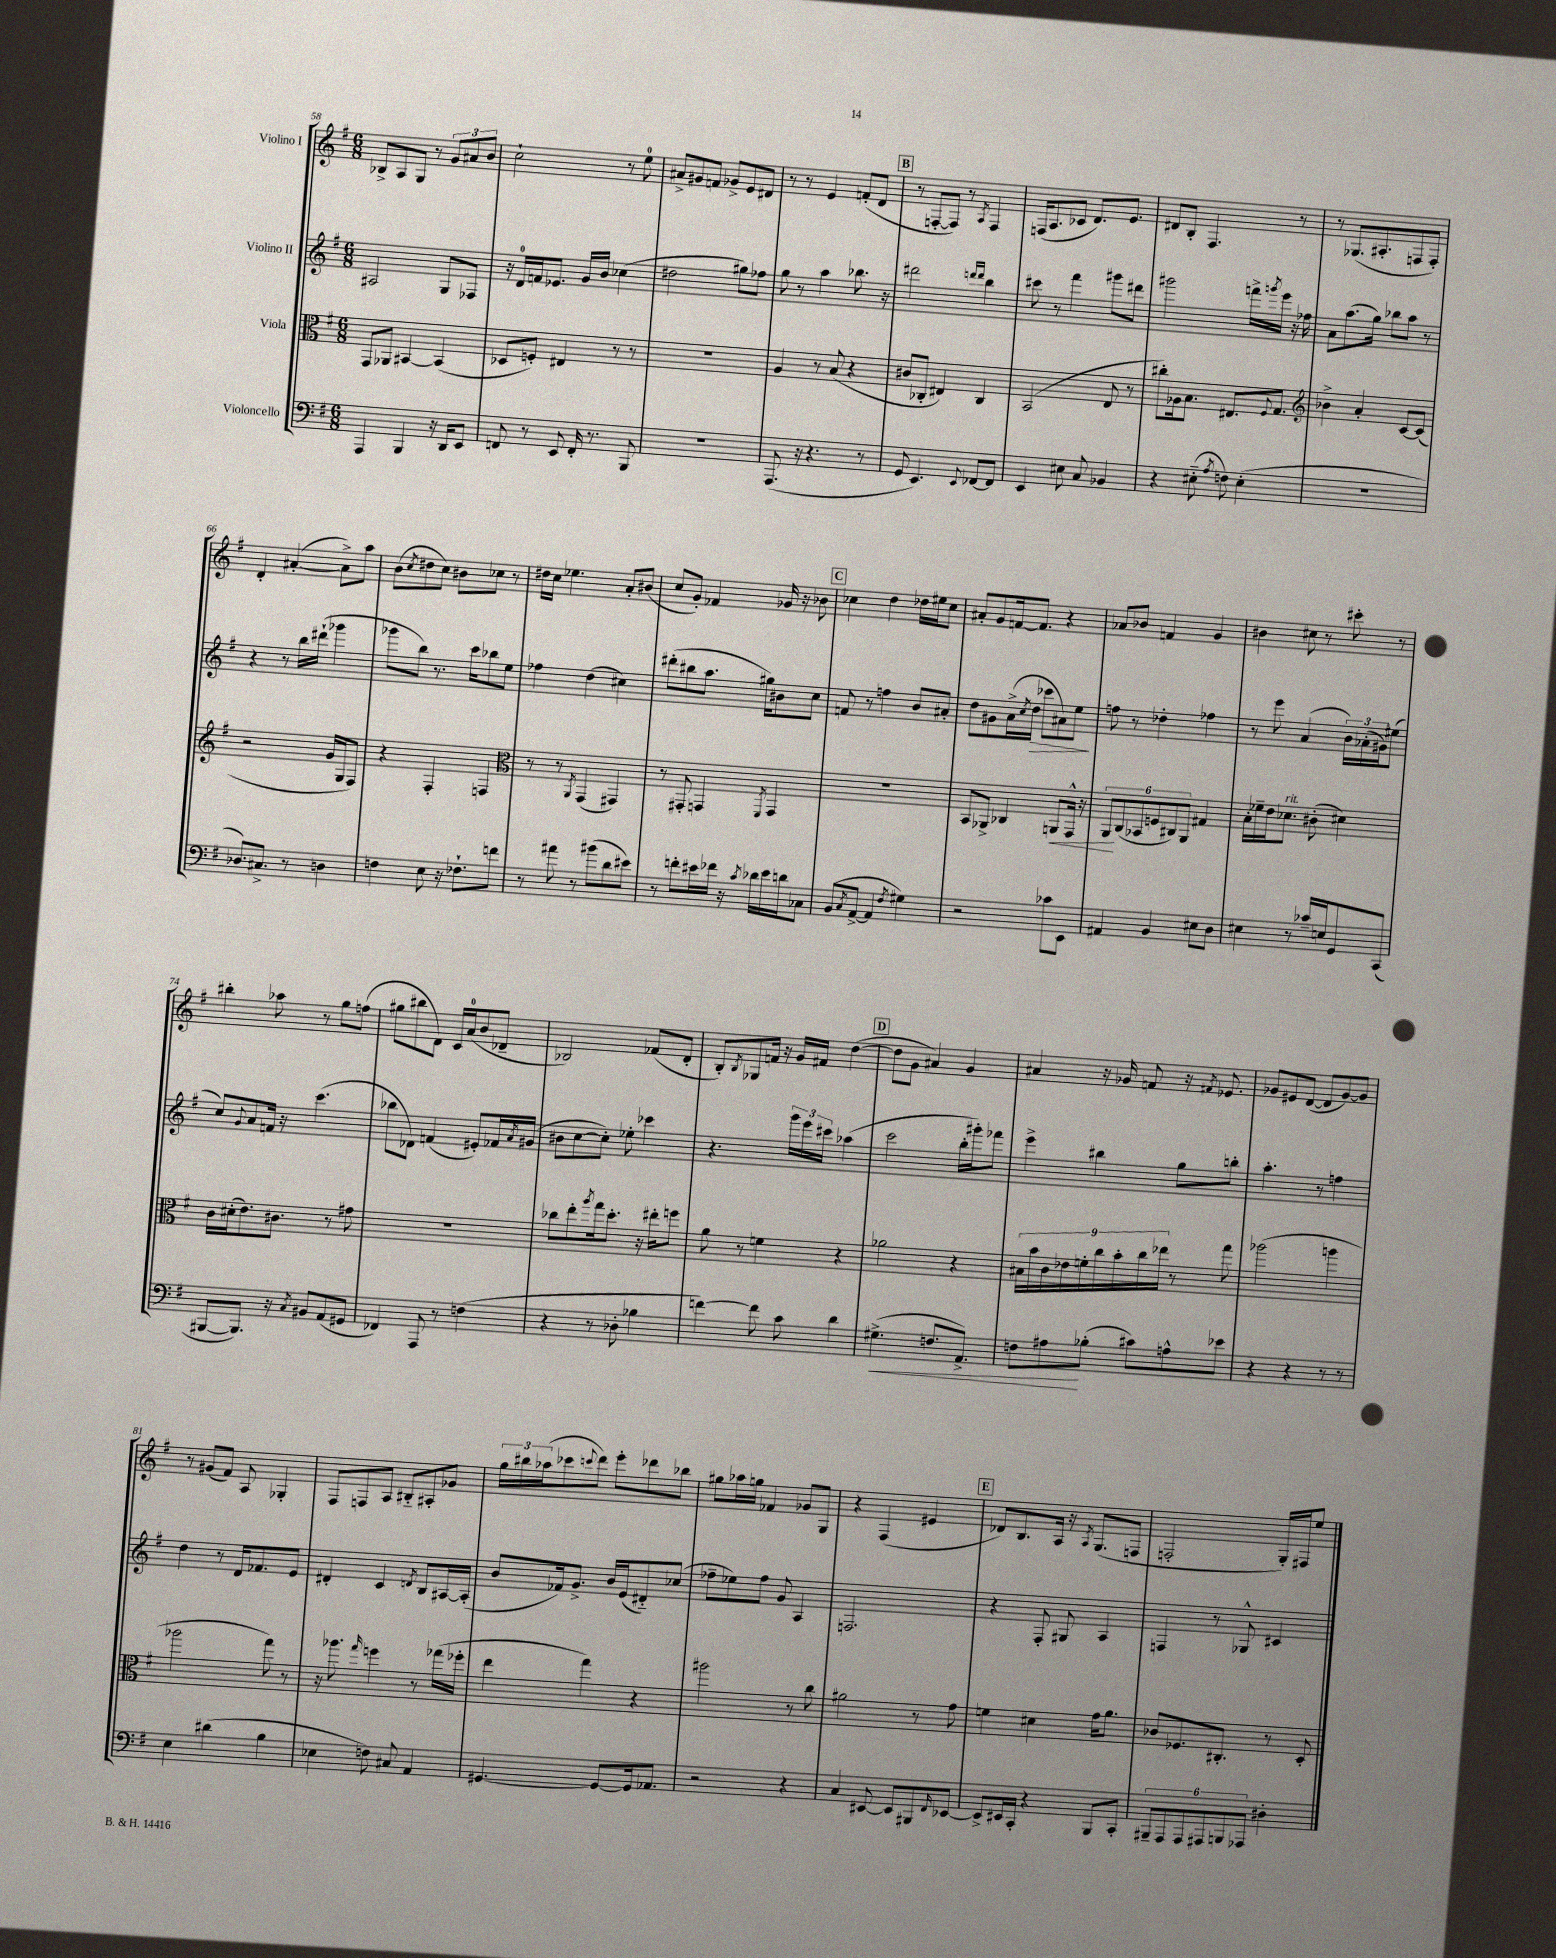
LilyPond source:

<<
\new StaffGroup <<
\new Staff = "s0" \with { instrumentName = "Violino I" } {
    \clef treble \key g \major \numericTimeSignature \time 6/8
    bes8-> a8 g8 r8 \tuplet 3/2 { g'8 ais'8 b'8 } |
    c''2-! r8 e''8-0 |
    ais'8-> gis'8 f'8 ges'8-> e'8 dis'8 |
    r8 r8 e'4 f'8-.( d'8 |
    \mark \markup { \box "B" } r8 f8~-. f8) r8 \acciaccatura { a8 } f4 |
    f16( a8. ces'8 d'8.) e'8. |
    dis'8 b8-. fis4. r8 |
    r8 ges8.( ais8.-. f8 f8-.) |
    d'4-. ais'4~-.( ais'8->) a''8 |
    b'8( \acciaccatura { c''8 } dis''8 c''8) bis'8 ces''8 r8 |
    dis''16 c''16 ees''4. a'8-. bis'8( |
    c''8 g'8-.) fes'4 ges'16 r16 bes'8 |
    \mark \markup { \box "C" } ces''4 d''4 des''16 eis''16 ces''8 |
    ais'8-. g'8 f'16~ f'8. r4 |
    aes'8 bes'8 f'4 g'4 |
    bis'4 cis''8 r8 cis'''8-. r8 |
    bis''4-. aes''8 r8 g''8 f''8( |
    gis''8 bis''8 d'8) c'16 a'16-0( b'8 des'8-- |
    bes2) fes'8( d'8-. |
    b8-.) \acciaccatura { b8 } ges8 f'16 r16 g'16 fis'16 d''4~( |
    \mark \markup { \box "D" } d''8 g'8 ais'4) g'4 |
    ais'4 r16 ges'16 f'8 r16 \acciaccatura { fis'8 } ees'8. |
    ges'8 eis'8 d'8~( d'8 ges'8~) ges'8 |
    r8 gis'8( fis'8) a8 ges4-. |
    fis8 f8 a8 bis8-_ ais8-. ges'8 |
    \tuplet 3/2 { g''16 bis''16 aes''16( } ces'''8 \appoggiatura { c'''8 } d'''8) e'''8-. des'''8 bes''8 |
    gis''8 aes''16 g''16 fes'4 ges'8 g8 |
    r4 fis4( eis'4 |
    \mark \markup { \box "E" } des'8) b8. a16 r16 \acciaccatura { a8 } g8.( f8 |
    f2-. g16-.) fis16 e''8 \bar "|." |
}
\new Staff = "s1" \with { instrumentName = "Violino II" } {
    \clef treble \key g \major \numericTimeSignature \time 6/8
    ais2 g8 fes8 |
    r16 d'16-0 f'16 ees'8. g'16 b'16 ces''4( |
    dis''2 gis''8) fes''8 |
    g''8 r8 a''4 bes''8. r16 |
    \mark \markup { \box "B" } dis'''2 \grace { d'''16 d'''16 } b''4 |
    cis'''8 r8 fis'''4 gis'''8 dis'''8 |
    gis'''2 f'''16-> \acciaccatura { g'''8 } e'''16 r16 fes''16 |
    a'8 a''8.( g''16) bes''8 a''8 r8 |
    r4 r8 b''16 dis'''16-!( ges'''4 |
    ges'''8 b''8) r8. c'''16 bes''8 e''8 |
    fes''4 d''4( cis''4) |
    dis'''8-.( bis''8 a''8. gis''16) bis'8 c''8 |
    \mark \markup { \box "C" } f'8 r8 f''4 b'8 ais'8-. |
    d''8 gis'8 a'16->( \acciaccatura { c''8 } d''16\> ces'''8 ais'8) e''8\! |
    f''8 r8 des''4-. fes''4 |
    r8 e'''8 a'4( \tuplet 3/2 { b'16) aes'16-.( gis'16) } eis''8( |
    c''8) \appoggiatura { g'8 } a'8 f'16 r16 c'''4.( |
    bes''8 des'8) f'4( eis'8-.) fes'16 \acciaccatura { a'8 } gis'16( |
    bis'8 c''8~ c''8-.) ees''8-. ces'''4 |
    r4. \tuplet 3/2 { g'''16 e'''16 cis'''16 } aes''4( |
    \mark \markup { \box "D" } c'''2 b''16-. gis'''16-.) fes'''8 |
    e'''4-> bis''4 g''8 b''8-. |
    a''4.-. r8 f''4 |
    d''4 r8 d'16 fes'8. e'8 |
    dis'4-. c'4 \acciaccatura { d'8 } b8 ais16~ ais16-.( |
    b'8 fes'16) g'8.-> b'16 e'16( dis'8-_) ces''8( |
    fes''8-- ees''8) fes''8 g'8 a4 |
    f2. |
    \mark \markup { \box "E" } r4 fis8-. gis8 a4 |
    f4 r8 ges8-^ cis'4 \bar "|." |
}
\new Staff = "s2" \with { instrumentName = "Viola" } {
    \clef alto \key g \major \numericTimeSignature \time 6/8
    g,8 aes,8 bis,4~ bis,4( |
    des8 f8-.) eis4 r8 r8 |
    R2. |
    a4 r8 b8( r4 |
    \mark \markup { \box "B" } cis'8 ces8-. eis4) ces4 |
    b,2( e8 r8 |
    cis''8-.) aes16 b8. eis8. \appoggiatura { fis8 } g8. |
    \clef treble bes'4-> a'4-. c'8~ c'8( |
    r2 g'16 g16 fis8) |
    r4 fis4-. f4 |
    \clef alto r8 r8 \acciaccatura { a,8 } g,4( gis,4) |
    r8 gis,8-. g,4 \acciaccatura { fis,8 } g,4 |
    \mark \markup { \box "C" } R2. |
    b,8 aes,8-> ces4 a,8\< g,16-^ r16 |
    \tuplet 6/4 { a,8\! c8( bes,8 f8 cis8) a,8 } gis4 |
    b16-. fes'16-- e'16 des'8.^\markup { \italic "rit." } cis'8-.( dis'4) |
    c'16 dis'16-.( e'8.) cis'8. r8 gis'8 |
    R2. |
    ces''8 e''8-. \acciaccatura { a''8 } g''16 d''8.-. r16 eis''16-. f''8 |
    a'8 r8 f'4 r4 |
    \mark \markup { \box "D" } aes'2 r4 |
    \tuplet 9/8 { bis16 b'16 c'16 ees'16 f'16-. c''16 b'16-. c''16 ees''16 } r8 g''8 |
    aes''2( a''4 |
    aes''2 g''8) r8 |
    r16 aes''8. \grace { g''16 } f''4 r8 ges''16( fes''16-. |
    e''4 g''4) r4 |
    ais''2 r8 c''8 |
    ais'2 r8 g'8 |
    \mark \markup { \box "E" } f'4 dis'4 g'16 a'8. |
    ces'8 fes8. cis8.-. r8 d8-. \bar "|." |
}
\new Staff = "s3" \with { instrumentName = "Violoncello" } {
    \clef bass \key g \major \numericTimeSignature \time 6/8
    a,,4 b,,4 r16 d,16 e,8 |
    f,8 r8 e,8 f,16-. r8. b,,8 |
    R2. |
    a,,8.( r16 r4. r8 |
    \mark \markup { \box "B" } g,8 e,4.) \appoggiatura { e,8 } fes,8~ fes,8 |
    e,4 eis8 c8 bes,4 |
    r4 eis8-_( \acciaccatura { a8 } f8) eis4-.( |
    R2. |
    des8.) cis8.-> r8 d4 |
    f4 e8 r16 fes8.-! f'8 |
    r8 ais'8 r8 bis'8( d'8 eis'8) |
    r8 f'8-. eis'16 fes'16 r16 \acciaccatura { c'8 } des'16 eis'16 d'16 ces8 |
    \mark \markup { \box "C" } b,8( \acciaccatura { c8 } a,8~-> a,4 \acciaccatura { fis8 } gis4) |
    r2 ces'8 e,8 |
    ais,4 b,4 eis8 d8 |
    eis4 r8 ces'16-- e16 g,8 c,8( |
    bis,,8~ bis,,8.) r16 \acciaccatura { c8 } bis,8 a,8( gis,8 |
    fes,4) a,,8 r8 f4( |
    r4 r8 des8-. bes4 |
    f'4~) f'8 c'8 d'4 |
    \mark \markup { \box "D" } gis4.->\<( f8. a,8.->) |
    f8 ais8\! bes8-.( cis'8) a8-^ ees'8 |
    r4 r4 r8 r8 |
    e4 dis'4( b4 |
    ees4 f8) cis8 a,4 |
    gis,4.~ gis,8~ gis,16 aes,8. |
    r2 r4 |
    c4 eis,8~ eis,8 bis,,8 \grace { fis,16 } ees,8~ |
    \mark \markup { \box "E" } ees,8-> eis,16 c,16-. r4 b,,8 c,8-. |
    \tuplet 6/4 { bis,,8-- a,,8 a,,8 ais,,8 b,,8 aes,,8 } dis4-. \bar "|." |
}
>>
>>
\layout { \context { \Score currentBarNumber = #58 } }
